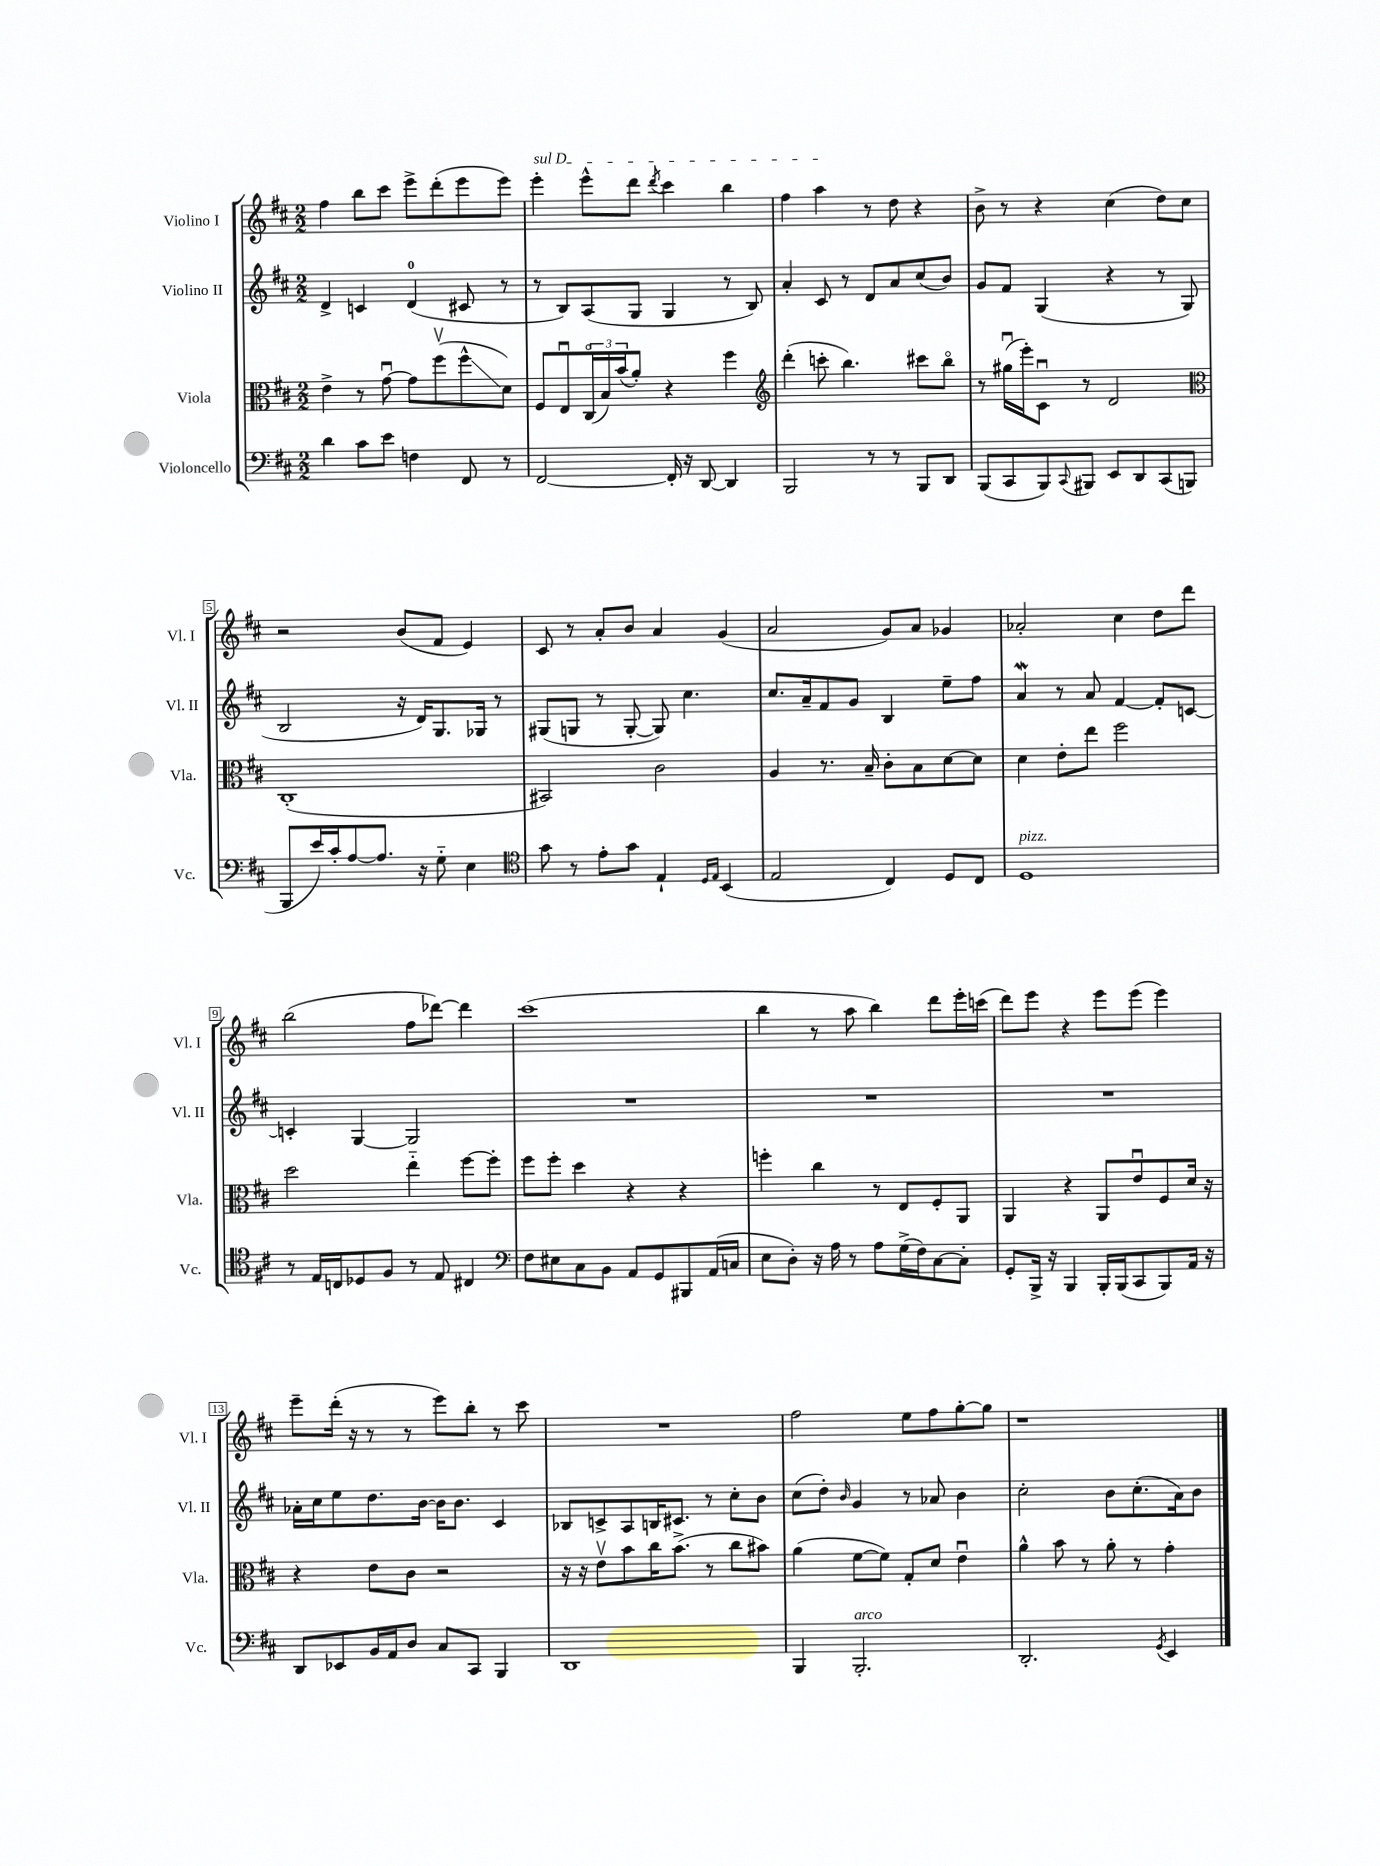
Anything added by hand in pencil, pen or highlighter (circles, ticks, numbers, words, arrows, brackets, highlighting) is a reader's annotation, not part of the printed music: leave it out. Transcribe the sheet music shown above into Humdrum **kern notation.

**kern	**kern	**kern	**kern
*staff4	*staff3	*staff2	*staff1
*clefF4	*clefC3	*clefG2	*clefG2
*k[f#c#]	*k[f#c#]	*k[f#c#]	*k[f#c#]
*M2/2	*M2/2	*M2/2	*M2/2
4d	4e^	4d^	4ff#
8c#	8r	4c	8bb
8e	[8gu	.	8ccc#
4F	8g]	(4d	8eee^
.	(8ff#v	.	(8ddd'
8FF#	8ff#^^	8c#	8eee
8r	8d)	8r	8eee)
=	=	=	=
[2FF#	8F#	8r	4eee'
.	8Eu	8B)	.
.	(24C#o	(8A	8eee^^
.	24B)	.	.
.	(24b	.	.
.	8a')	8G	8ddd
.	.	.	8qddd
16FF#']	4r	4G	4ccc#
16r	.	.	.
[8DD	.	.	.
4DD]	4ff#	8r	4bb
.	.	8B)	.
=	=	=	=
*	*clefG2	*	*
2BBB	(4ddd'	4a'	4ff#
.	8ccc'	8c#	4aa
.	4.bb)	8r	.
8r	.	8d	8r
8r	.	8a	8dd
8BBB	8ccc#	(8cc#	4r
8DD	8bbo	8b)	.
=	=	=	=
(8BBB	8r	8g	8b^
8CC#	(16gg#u	8f#	8r
.	16eee')	.	.
8BBB)	8c#u	(4G	4r
8qqCC#	.	.	.
8BBB#	8r	.	.
8EE	2d	4r	(4cc#
8DD	.	.	.
(8CC#	.	8r	8dd)
8BBB	.	8G	8cc#
=	=	=	=
*	*clefC3	*	*
8BBB	(1C#'	2B	2r
16e)	.	.	.
16c#'	.	.	.
[8A	.	.	.
8.A]	.	.	.
.	.	16r	(8b
16r	.	16d)	.
8G'~	.	8.G	8f#
4E	.	.	4e)
.	.	16G-	.
.	.	8r	.
=	=	=	=
*clefC4	*	*	*
8g	2BB#)	(8G#	8c#
8r	.	8G	8r
8e'	.	8r	8a'
8g	.	[8G'	8b
4E`	2c#	8G])	4a
.	.	4.cc#	.
16qqD	.	.	.
16qqE	.	.	.
(4BB	.	.	(4g
=	=	=	=
2E	4A	8.cc#	2a
.	.	16a~	.
.	8.r	8f#	.
.	.	8g	.
.	16B~	.	.
4C#)	8c#'	4B	8g)
.	8B	.	8a
8D	[8d	8ee~	4g-
8C#	8d]	8ff#	.
=	=	=	=
1D	4d	4a	2a-'
.	8e'	8r	.
.	8ee	8a	.
.	2ff#	[4f#	4cc#
.	.	8f#']	8dd
.	.	[8c	8ddd
=	=	=	=
8r	2dd	4c']	(2bb
16E	.	.	.
16C	.	.	.
8D-	.	[4G	.
8F#	.	.	.
8r	4ee'~	2G]	8ff#
8E	.	.	[8ddd-)
4C#	[8ff#	.	4ddd-]
.	8ff#']	.	.
=	=	=	=
*clefF4	*	*	*
8F#	8ff#	1r	(1ccc#
8E#	8ff#'	.	.
8C#	4dd	.	.
8BB	.	.	.
8AA	4r	.	.
8GG	.	.	.
8BBB#	4r	.	.
(16AA	.	.	.
16C	.	.	.
=	=	=	=
8E	4ff'	1r	4bb
8D')	.	.	.
16r	4cc#	.	8r
16A	.	.	.
8r	.	.	8aa
8A	8r	.	4bb)
(16G^	8E	.	.
16F#)	.	.	.
[8C#	8F#'	.	8ddd
8C#']	8AA	.	16eee'
.	.	.	(16ccc
=	=	=	=
8GG'	4AA	1r	8ddd)
16BBB^	.	.	8eee
16r	.	.	.
4BBB	4r	.	4r
16BBB'	8AA	.	8eee
(16BBB	.	.	.
8CC#	8eu	.	(8eee
8BBB)	8F#	.	4eee)
16AA	16d	.	.
16r	16r	.	.
=	=	=	=
8DD	4r	16a-'	8eee~
.	.	16cc#	.
8EE-	.	8ee	(16ddd'
.	.	.	16r
16BB	8e	8.dd	8r
16AA	.	.	.
8D	8c#	.	8r
.	.	[16b	.
8C#	2r	16b]	8eee)
.	.	8.b	.
8CC#	.	.	8bb'
4BBB	.	4c#	8r
.	.	.	8ccc#
=	=	=	=
1DD	16r	8B-	1r
.	16r	.	.
.	8ev	8c^	.
.	8b	8A	.
.	16cc#	16B	.
.	(8.b^	8.c#	.
.	8r	8r	.
.	8cc#	8cc#'	.
.	8b#)	8b	.
=	=	=	=
4BBB	(4a	(8cc#	2ff#
.	.	8dd')	.
.	.	16qqb	.
2.BBB'	[8f#	4g	.
.	8f#])	.	.
.	8G'	8r	8ee
.	8d	8a-	8ff#
.	4eu	4b	[8gg'
.	.	.	8gg]
=	=	=	=
2.DD'	4a^^	2cc#'	1r
.	8b	.	.
.	8r	.	.
.	8a'	8b	.
.	8r	(8.cc#'	.
8qGG	.	.	.
4EE	4g'	.	.
.	.	16a)	.
.	.	8b	.
==	==	==	==
*-	*-	*-	*-
